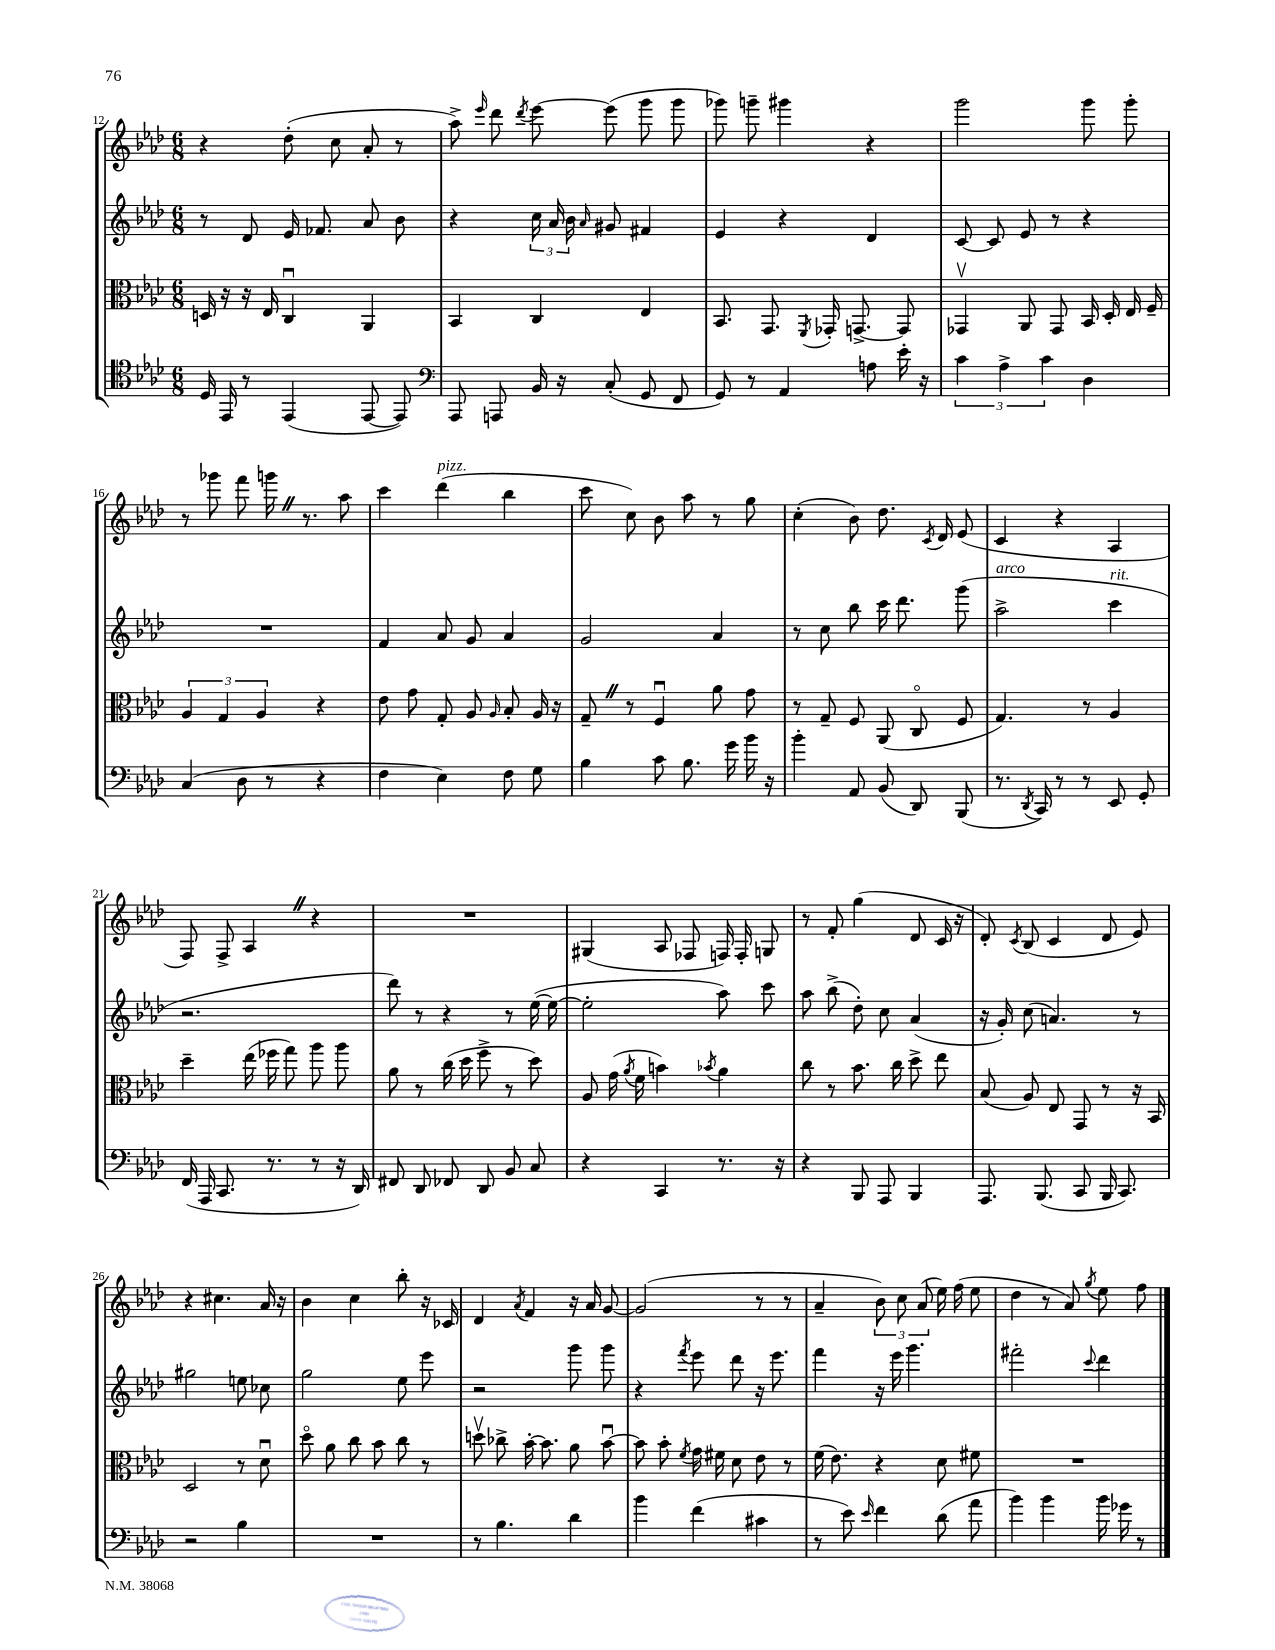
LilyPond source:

<<
\new StaffGroup <<
\new Staff = "s0" {
    \clef treble \key aes \major \numericTimeSignature \time 6/8
    \autoBeamOff r4 des''8-.( c''8 aes'8-. r8 |
    aes''8->) \grace { ees'''16 } des'''8 \acciaccatura { des'''8 } ees'''8~ ees'''8( g'''8 g'''8 |
    ges'''8) g'''8-- gis'''4 r4 |
    g'''2 g'''8 g'''8-. |
    r8 ges'''8 f'''8 g'''16 \once \override BreathingSign.text = \markup { \musicglyph "scripts.caesura.straight" } \breathe r8. aes''8 |
    c'''4 des'''4^\markup { \italic "pizz." }( bes''4 |
    c'''8 c''8) bes'8 aes''8 r8 g''8 |
    c''4-.( bes'8) des''8. \acciaccatura { c'8 } des'16 ees'8( |
    c'4 r4 aes4 |
    f8) f8-> aes4 \once \override BreathingSign.text = \markup { \musicglyph "scripts.caesura.straight" } \breathe r4 |
    R2. |
    gis4( aes8 fes8 f16) f16-. g8 |
    r8 f'8-. g''4( des'8 c'16 r16 |
    des'8-.) \acciaccatura { c'8 } bes8( c'4 des'8 ees'8) |
    r4 cis''4. aes'16 r16 |
    bes'4 c''4 bes''8-. r16 ces'16 |
    des'4 \acciaccatura { aes'8 } f'4 r16 aes'16 g'8~ |
    g'2( r8 r8 |
    aes'4-- \tuplet 3/2 { bes'8) c''8 aes'8( } ees''16) f''16( ees''8 |
    des''4 r8 aes'8) \acciaccatura { g''8 } ees''8 f''8 \bar "|." |
}
\new Staff = "s1" {
    \clef treble \key aes \major \numericTimeSignature \time 6/8
    \autoBeamOff r8 des'8 ees'16 fes'8. aes'8 bes'8 |
    r4 \tuplet 3/2 { c''16 aes'16 bes'16 } \grace { aes'16 } gis'8 fis'4 |
    ees'4 r4 des'4 |
    c'8~ c'8 ees'8 r8 r4 |
    R2. |
    f'4 aes'8 g'8 aes'4 |
    g'2 aes'4 |
    r8 c''8 bes''8 c'''16 des'''8. g'''8( |
    aes''2->^\markup { \italic "arco" } c'''4^\markup { \italic "rit." } |
    r2. |
    des'''8) r8 r4 r8 ees''16~( ees''16~ |
    ees''2-. aes''8) c'''8 |
    aes''8 bes''8->( des''8-.) c''8 aes'4( |
    r16 g'16-.) c''8( a'4.) r8 |
    gis''2 e''8 ces''8 |
    g''2 ees''8 ees'''8 |
    r2 g'''8 g'''8 |
    r4 \acciaccatura { f'''8 } ees'''8 des'''8 r16 ees'''8. |
    f'''4 r16 ees'''16 g'''4. |
    fis'''2-. \appoggiatura { c'''8 } des'''4 \bar "|." |
}
\new Staff = "s2" {
    \clef alto \key aes \major \numericTimeSignature \time 6/8
    \autoBeamOff d16 r16 r16 ees16 c4\downbow aes,4 |
    bes,4 c4 ees4 |
    bes,8. g,8. \acciaccatura { f,8 } ges,16-. g,8.~-> g,8 |
    ges,4\upbow aes,8 ges,8 bes,16 des16-. ees16 f16-- |
    \tuplet 3/2 { aes4 g4 aes4 } r4 |
    ees'8 g'8 g8-. aes8 \grace { aes16 } bes8-. aes16 r16 |
    g8-- \once \override BreathingSign.text = \markup { \musicglyph "scripts.caesura.straight" } \breathe r8 f4\downbow aes'8 g'8 |
    r8 g8-- f8 aes,8( c8\flageolet f8 |
    g4.) r8 aes4 |
    des''4-- ees''16( fes''16 g''8) aes''8 aes''8 |
    aes'8 r8 c''16( des''16 f''8-> r8 des''8) |
    aes8 g'16( \acciaccatura { aes'8 } f'16 b'4) \acciaccatura { bes'8 } aes'4 |
    c''8 r8 bes'8. c''16 des''8-> ees''8 |
    bes8( aes8) ees8 g,8 r8 r16 bes,16 |
    des2 r8 des'8\downbow |
    des''8\flageolet aes'8 c''8 bes'8 c''8 r8 |
    d''8\upbow ces''8-> bes'16~-. bes'8. aes'8 bes'8~\downbow |
    bes'8 bes'8-. \acciaccatura { f'8 } g'16 fis'16 des'8 ees'8 r8 |
    f'16( ees'8.) r4 des'8 fis'8 |
    R2. \bar "|." |
}
\new Staff = "s3" {
    \clef tenor \key aes \major \numericTimeSignature \time 6/8
    \autoBeamOff des16 ees,16 r8 ees,4( ees,8~ ees,8) |
    \clef bass aes,,8 a,,8 bes,16 r16 c8-.( g,8 f,8 |
    g,8) r8 aes,4 a8 ees'16-. r16 |
    \tuplet 3/2 { c'4 aes4-> c'4 } des4 |
    c4( des8 r8 r4 |
    f4 ees4) f8 g8 |
    bes4 c'8 bes8. g'16 bes'16 r16 |
    bes'4-. aes,8 bes,8( des,8) bes,,8( |
    r8. \acciaccatura { des,8 } c,16) r8 r8 ees,8 g,8-. |
    f,16( aes,,16 c,8. r8. r8 r16 des,16) |
    fis,8 des,8 fes,8 des,8 bes,8 c8 |
    r4 c,4 r8. r16 |
    r4 bes,,8 aes,,8 bes,,4 |
    aes,,8. bes,,8.( c,8 bes,,16 c,8.) |
    r2 bes4 |
    R2. |
    r8 bes4. des'4 |
    bes'4 f'4( cis'4 |
    r8 ees'8) \grace { ees'16 } f'4 des'8( aes'8 |
    bes'4) bes'4 bes'16 ges'16 r8 \bar "|." |
}
>>
>>
\layout { \context { \Score currentBarNumber = #12 } }
